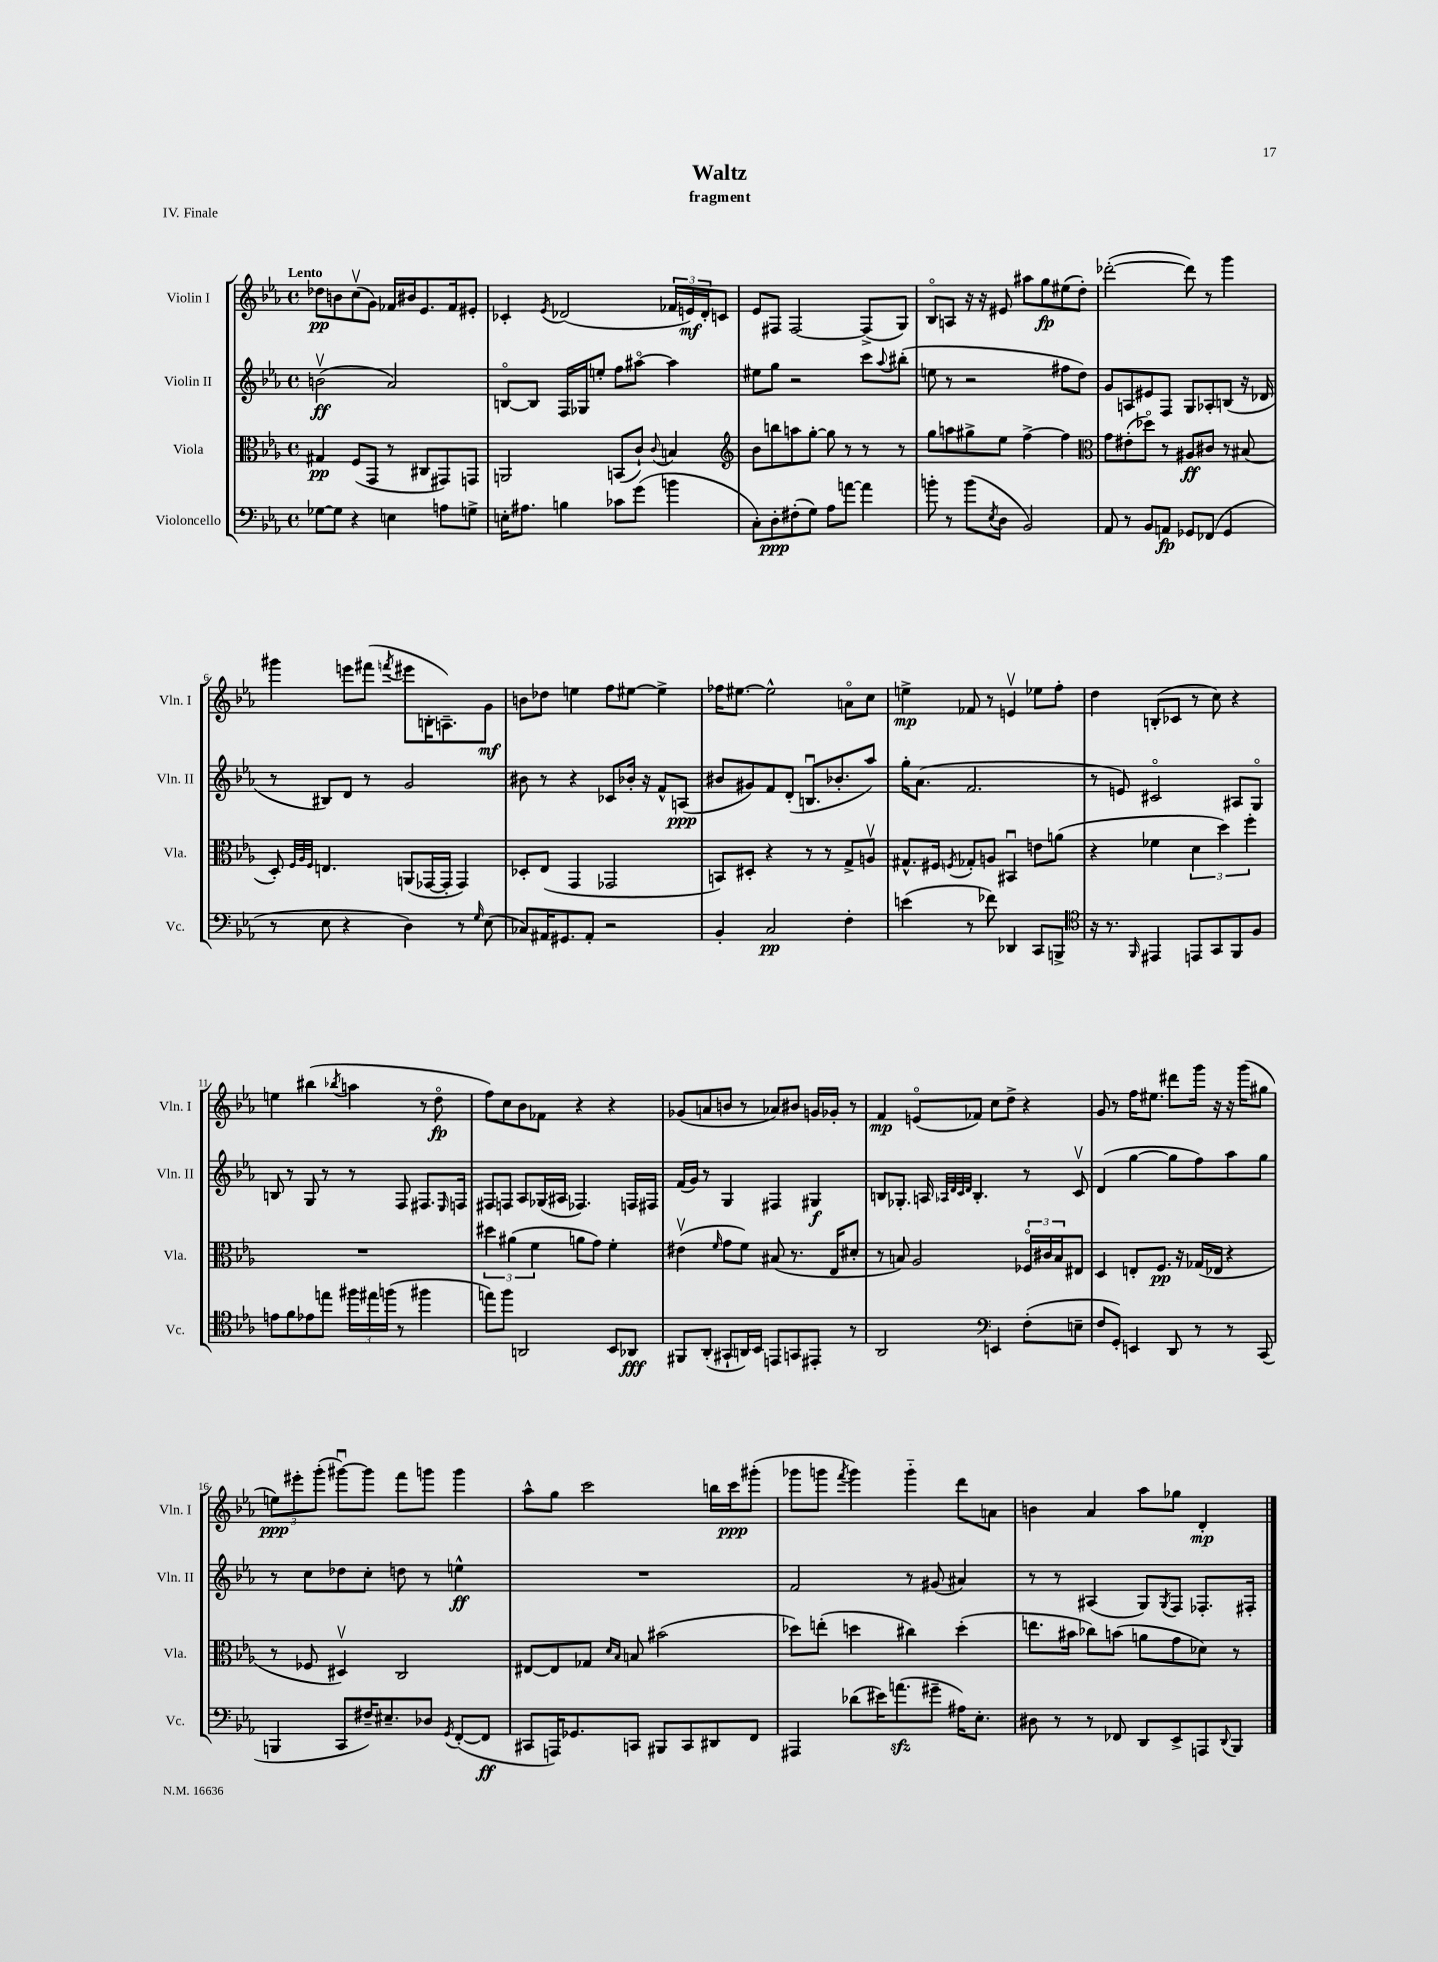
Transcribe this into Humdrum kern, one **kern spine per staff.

**kern	**kern	**kern	**kern
*staff4	*staff3	*staff2	*staff1
*clefF4	*clefC3	*clefG2	*clefG2
*k[b-e-a-]	*k[b-e-a-]	*k[b-e-a-]	*k[b-e-a-]
*M4/4	*M4/4	*M4/4	*M4/4
*met(c)	*met(c)	*met(c)	*met(c)
[8G-\L	4G#/	(2bv\	8dd-\L
8G-\]J	.	.	8b\
4r	(8F/L	.	(8ccv\
.	8GG/J	.	8g\J)
4E\	8r	2a-/)	16f-/LL
.	.	.	16b#/J
.	8C#/L	.	8.e-/
8A\L	8GG#/)	.	.
.	.	.	16f-/k
8G^\J	8GG/J	.	8e#'/J
=	=	=	=
16E'\LK	2AA/	[8Bo/L	4c-'/
8.A#\J	.	.	.
.	.	8B/]J	.
.	.	.	8qe-/
4B\	.	16F/LL	(2d-/
.	.	16G-/J	.
.	.	8ee'/J	.
8c-\L	(8BB/L	8ff\L	.
(8g\J	8c`/J)	[8aa#o\J	.
.	8qqc/	.	.
4b\	4B/	4aa#\]	24f-/LL
.	.	.	24e/)
.	.	.	24d-'/J
.	.	.	8c/J
=	=	=	=
*	*clefG2	*	*
8C'\L)	8b-\L	8ee#\L	8e-/L
8D'\	8bb\	8gg\J	8F#/J
(8F#'\	8aa\	2r	[2F#/
8G\J)	[8gg'\J	.	.
8A-\L	8gg\]	.	.
[8a\J	8r	.	.
4a\]	8r	8ccc\L	(8F#^/]L
.	.	8qqaa-/	.
.	8r	(8bb#'\J	8G/J)
=	=	=	=
8b'\	8gg\L	8ee\	8B-o/L
8r	8aa\	8r	8A/J
(8b\L	8gg#^\	2r	16r
.	.	.	16r
8qE-/	.	.	.
8D\J	8ee-\J	.	8e#/
2BB-/)	[4ff^\	.	8aa#\L
.	.	.	8gg\
.	4ff\]	8ff#\L	(8ee#\
.	.	8dd\J)	8dd'\J)
=	=	=	=
*	*clefC3	*	*
8AA-/	8g\L	8g/L	([2ddd-'\
8r	(8e#'\	8A/	.
8BB-/L	8dd-o\J)	8e#/	.
8AA/J	8r	8F/J	.
8GG-/L	8A#/L	8G/L	8ddd-\])
(8FF-/J	8c#/J	8A-'/	8r
4GG-/	8r	(8B/J	4ggg\
.	(8B#/	16r	.
.	.	16d-/	.
=	=	=	=
8r	8D'/)	8r	4ggg#\
.	32qqF/LLL	.	.
.	32qqA-/	.	.
.	32qqF/JJJ	.	.
8E-\	4.E/	8B#/L)	.
4r	.	8d/J	8eee\L
.	.	8r	(8fff#\J
.	.	.	8qfff/
4D\)	(8AA/L	2g/	8eee#\L
.	[16GG-/L	.	16B'\K
.	16GG-'/]JJ	.	8.A~\)
8r	4GG-/)	.	.
16qqG/	.	.	.
(8E-\	.	.	8g\J
=	=	=	=
8C-/L)	8D-'/L	8b#\	8b\L
16AA#/K	(8E-/J	8r	8dd-\J
8.GG#/	.	.	.
.	4GG/	4r	4ee\
8AA#'/J	.	.	.
2r	2GG-/	8c-/L	8ff\L
.	.	16b-'/Jk	[8ee#\J
.	.	16r	.
.	.	8f^^/L	4ee#^\]
.	.	(8A/J	.
=	=	=	=
4BB-'/	8BB/L)	8b#/L	16ff-\LK
.	.	.	[8.ee#\J
.	8D#'/J	8g#/)	.
2C/	4r	8f/	2ee#^^\]
.	.	(8d'/J	.
.	8r	8.Bu/L	.
.	8r	.	.
.	.	8.b-'/	.
4F'\	8G^/L	.	8ao\L
.	8Av/J	8aa-/J)	8cc\J
=	=	=	=
(4e\	8.G#^^/L	16gg'\LK	4ee^\
.	.	(8.a-\J	.
.	16F#/Jk	.	.
.	8qF/	.	.
8r	8G-'/L	2.f/	8f-/
8f-\)	8A/J	.	8r
4DD-/	4BB#u/	.	4ev/
8CC/L	8e\L	.	8ee-\L
8BBB^/J	(8a\J	.	8ff'\J
=	=	=	=
*clefC4	*	*	*
16r	4r	8r	4dd\
8.r	.	.	.
.	.	8e/)	.
16qqFF/	.	.	.
4EE#/	4f-\	2c#o/	(8B'/L
.	.	.	8c-/J
8EE/L	6d\	.	8r
8GG/	.	.	8cc\)
.	6dd\)	.	.
8FF/	.	8A#/L	4r
.	6ff'\	.	.
8F/J	.	8Go/J	.
=	=	=	=
8e\L	1r	8B/	4ee\
8f\	.	8r	.
8e-\	.	8G/	(4bb#\
8ee\J	.	8r	.
.	.	.	8qbb-/
24ff#\LL	.	8r	4aa\
24ee#\	.	.	.
(24ff\JJ	.	.	.
8r	.	8F/	.
4ff#\	.	8.F#/L	8r
.	.	.	8ddo\
.	.	16qqE-/	.
.	.	16F/Jk	.
=	=	=	=
8ee\L)	6dd#\	8F#/L	8ff\L)
8ff\J	.	8F/J	8cc\
.	(6a#\	.	.
2AA/	.	8A-/L	8b-\
.	6f\	.	.
.	.	(16G-/L	8f-\J
.	.	16A#/JJ	.
.	8a\L	4.F-/)	4r
.	8g\J)	.	.
8BB-/L	4f'\	.	4r
8AA-/J	.	16F/LL	.
.	.	16F#/JJ	.
=	=	=	=
8FF#/L	(4e#v\	(16f/LL	(8g-/L
.	.	16g/JJ)	.
(8AA-'/J	.	8r	8a/
.	16qqf/	.	.
8GG#`/L	8g\L	4G/	8b/J
16AA/L)	8f\J)	.	8r
16BB-/JJ	.	.	.
8EE/L	(8B#/	4F#/	8a-/L)
8GG/	8.r	.	8b#/J
8EE#'/J	.	4G#/	16g/LL
.	16E-/LK	.	16g-'/JJ
8r	8d#'/J	.	8r
=	=	=	=
2AA-/	8r	8B/L	4f/
.	8B/)	8.G-'/J	.
.	2A-/	.	(8eo/L
.	.	16A/	.
.	.	32qqA-/LLL	.
.	.	32qqd/	.
.	.	32qqc/	.
.	.	32qqd/JJJ	.
.	.	4.B'/	8f-/J)
*clefF4	*	*	*
4EE/	.	.	8cc\L
.	.	.	8dd^\J
(8F'\L	24F-o/LL	8r	4r
.	24c#/	.	.
.	24B/J	.	.
8E~\J	8E#/J	8cv/	.
=	=	=	=
8F/L	4D/	(4d/	8g/
8GG'/J)	.	.	8r
4EE/	8E'/L	[4gg\	16ff\LK
.	.	.	8.ee#\J
.	8.F/J	.	.
8DD/	.	8gg\]L	8ddd#\L
.	16r	.	.
8r	(16G-/LL	8ff\)	16ggg\Jk
.	16E-/JJ	.	16r
8r	4r	8aa-\	16r
.	.	.	(16ggg\LK
(8CC/	.	8gg\J	8gg#\J
=	=	=	=
4BBB/	8r	8r	12ee\L)
.	.	.	12eee#'\
.	8F-/	8cc\L	.
.	.	.	(12ggg'\J
8CC/L	4D#v/)	8dd-\	[8ggg#u\L)
16F#~/K)	.	8cc'\J	8ggg#\]J
8.E#~/	.	.	.
.	2C/	8dd\	8fff\L
8D-/J	.	8r	8ggg\J
8qGG/	.	.	.
([8FF'/L	.	4ee^^\	4ggg\
8FF/]J	.	.	.
=	=	=	=
8CC#/L	[8E#/L	1r	8aa-^^\L
16AAA/K)	8E#/]	.	8gg\J
8.GG-/	.	.	.
.	8G-/J	.	2ccc\
.	16qqd/LL	.	.
.	16qqB-/JJ	.	.
8CC/J	8B/	.	.
8BBB#/L	(2b#\	.	.
8CC/	.	.	.
8DD#/	.	.	16bb\LL
.	.	.	16ccc\J
8FF/J	.	.	(8ggg#'\J
=	=	=	=
4AAA#/	8dd-\L)	2f/	8ggg-\L
.	(8ee'\J	.	8ggg\J
.	.	.	8qfff/
(8d-\L	4dd\	.	4ggg\)
16e#\K)	.	.	.
(8.a\	.	.	.
.	4cc#\)	8r	4ggg'~\
8g#~\J	.	(8g#/	.
16A#\LK)	(4dd'\	4a#/)	8ddd\L
8.E-'\J	.	.	.
.	.	.	8a\J
=	=	=	=
8D#\	8.ee\L	8r	4b\
8r	.	8r	.
.	16b#\Jk	.	.
8r	8cc-\L)	(4A#/	4a-/
8FF-/	(8b\J	.	.
8DD/L	8a\L	8G/L)	8aa-\L
.	.	8qG/	.
8EE-^/	8g\	8F/J	8gg-\J
8AAA/	8d-\J)	8.F-'/L	4d'/
8qqDD/	.	.	.
8BBB-/J	8r	.	.
.	.	16F#'/Jk	.
==	==	==	==
*-	*-	*-	*-
